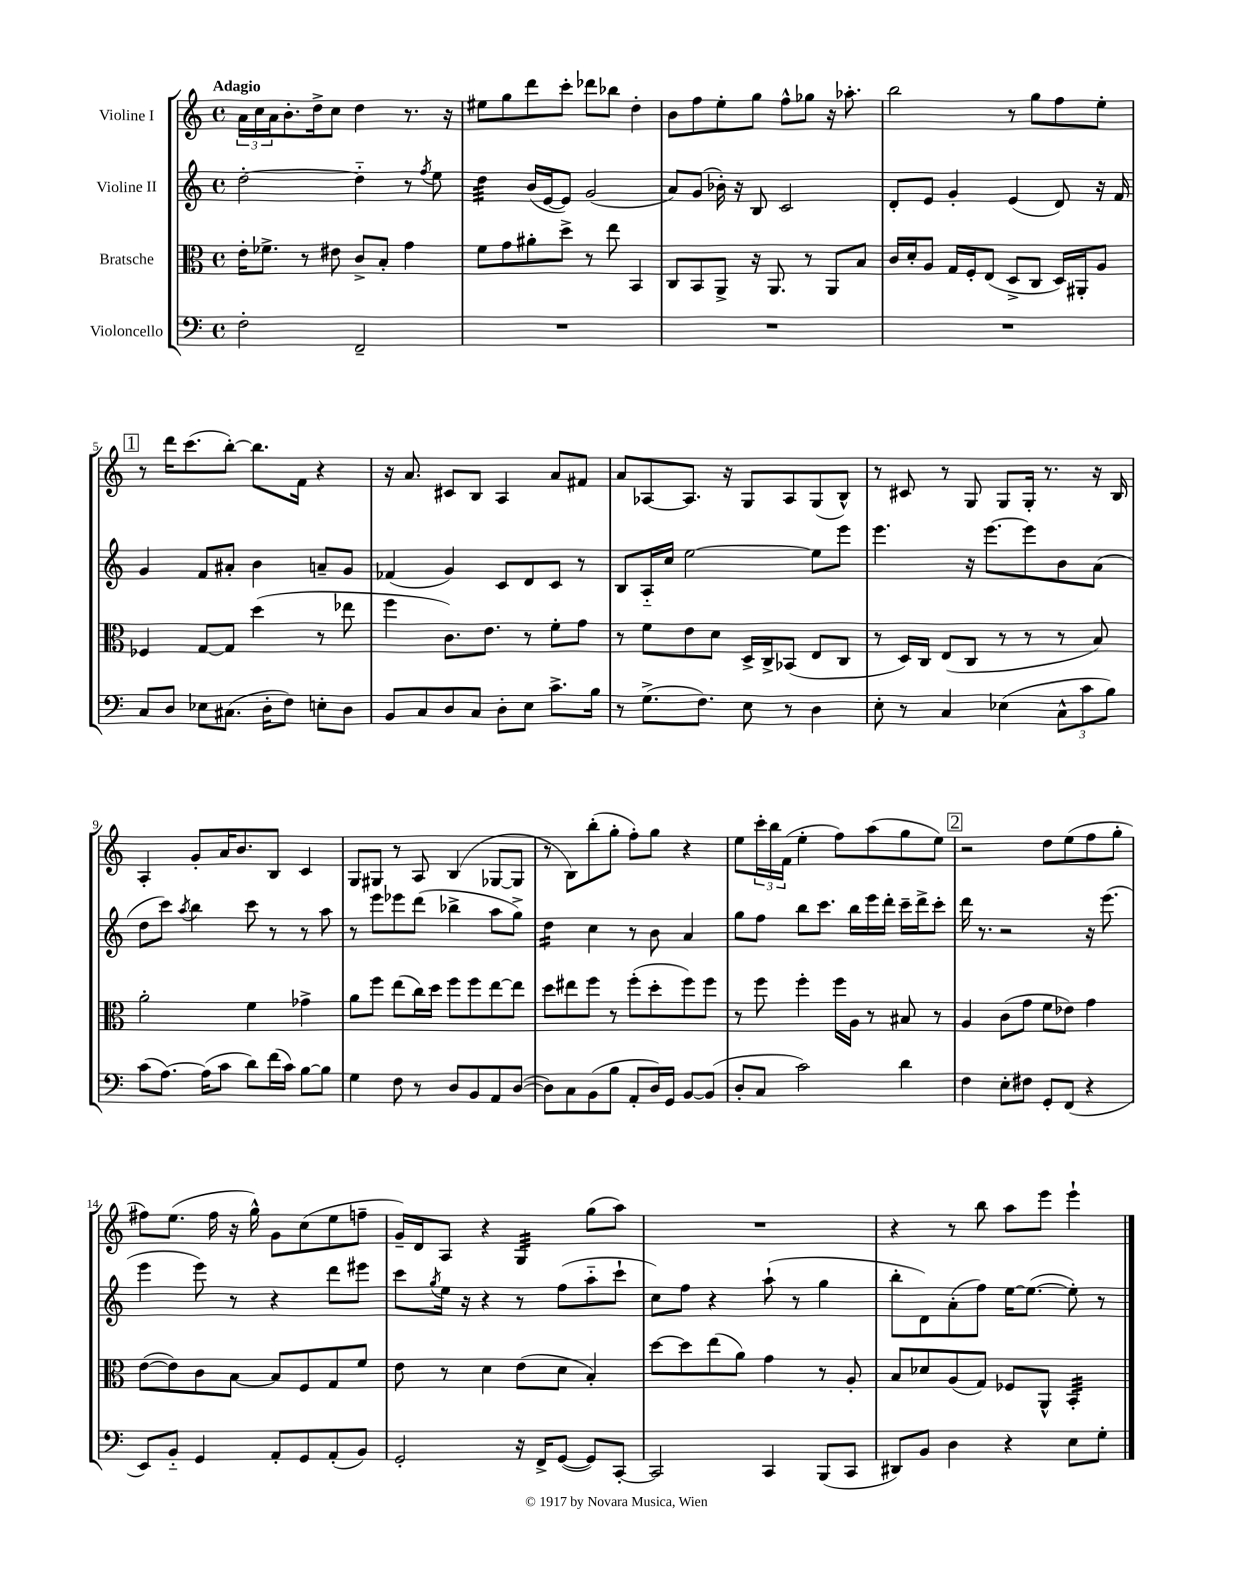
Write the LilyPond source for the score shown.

<<
\new StaffGroup <<
\new Staff = "s0" \with { instrumentName = "Violine I" } {
    \clef treble \key c \major \defaultTimeSignature \time 4/4 \tempo "Adagio"
    \tuplet 3/2 { a'16 c''16 a'16 } b'8.-. d''16-> c''8 d''4 r8. r16 |
    eis''8 g''8 d'''8 c'''8-. des'''8 bes''8 d''4-. |
    b'8 f''8 e''8-. g''8 f''8-^ ges''8 r16 aes''8.-. |
    b''2 r8 g''8 f''8 e''8-. |
    \mark \markup { \box "1" } r8 d'''16 c'''8.( b''8~-.) b''8. f'16 r4 |
    r16 a'8. cis'8 b8 a4 a'8 fis'8 |
    a'8 aes8~ aes8. r16 g8 aes8 g8( b8-^) |
    r8 cis'8 r8 g8 g8 g16-. r8. r16 b16 |
    a4-. g'8-. a'16 b'8. b8 c'4 |
    g8 gis8 r8 a8 b4( ges8~ ges8 |
    r8 b8) b''8-.( g''8-. f''8-.) g''8 r4 |
    e''8 \tuplet 3/2 { c'''16-. b''16 f'16( } e''4-. f''8) a''8( g''8 e''8) |
    \mark \markup { \box "2" } r2 d''8 e''8( f''8 g''8-. |
    fis''8) e''8.( fis''16 r16 g''16-^) g'8 c''8( e''8 f''8-- |
    g'16--) d'16 a8 r4 g4:32 g''8( a''8) |
    R1 |
    r4 r8 b''8 a''8 e'''8 e'''4-! \bar "|." |
}
\new Staff = "s1" \with { instrumentName = "Violine II" } {
    \clef treble \key c \major \defaultTimeSignature \time 4/4
    d''2~-. d''4-_ r8 \acciaccatura { f''8 } e''8 |
    d''4:32 b'16( e'16~ e'8) g'2( |
    a'8) g'8( bes'16-.) r16 b8 c'2 |
    d'8-. e'8 g'4-. e'4( d'8) r16 f'16 |
    \mark \markup { \box "1" } g'4 f'8 ais'8-. b'4 a'8-- g'8 |
    fes'4( g'4) c'8 d'8 c'8 r8 |
    b8 a16-_ c''16 e''2~ e''8 e'''8 |
    e'''4. r16 e'''8.~ e'''8 b'8 a'8( |
    d''8 c'''8) \acciaccatura { a''8 } b''4 c'''8 r8 r8 a''8 |
    r8 e'''8 ees'''8 d'''8( bes''4-> a''8 g''8->) |
    d''4:16 c''4 r8 b'8 a'4 |
    g''8 f''8 b''8 c'''8. b''16 e'''16 d'''16-. c'''16-- d'''16-> c'''8-. |
    \mark \markup { \box "2" } d'''16 r8. r2 r16 e'''8.( |
    e'''4 e'''8) r8 r4 d'''8 eis'''8 |
    c'''8 \acciaccatura { g''8 } e''16 r16 r4 r8 f''8( a''8-_ c'''8-! |
    c''8) f''8 r4 a''8-!( r8 g''4 |
    b''8-. d'8) a'8-.( f''8) e''16~ e''8.~( e''8-.) r8 \bar "|." |
}
\new Staff = "s2" \with { instrumentName = "Bratsche" } {
    \clef alto \key c \major \defaultTimeSignature \time 4/4
    e'16-. fes'8.-> r8 eis'8 c'8-> b8-. g'4 |
    f'8 g'8 ais'8-. d''8-> r8 e''8 b,4 |
    c8 b,8 a,8-> r16 a,8. r8 a,8 b8 |
    c'16 d'16-. a8 g16 f16-. e8( d8-> c8 d16) ais,16-. a8 |
    \mark \markup { \box "1" } fes4 g8~ g8 d''4( r8 ees''8 |
    f''4 c'8.) e'8. r8 f'8-. g'8 |
    r8 f'8 e'8 d'8 d16-> c16-> bes,8( e8 c8 |
    r8 d16) c16 e8( c8 r8 r8 r8 b8) |
    a'2-. f'4 ges'4-> |
    a'8 f''8 e''8( c''16) d''16 f''8 f''8 e''8~ e''8 |
    d''8 eis''8 f''8 r8 f''8-.( d''8-. f''8) f''8 |
    r8 f''8 f''4-. f''16 a16 r8 bis8 r8 |
    \mark \markup { \box "2" } a4 c'8( g'8 f'8 ees'8) g'4 |
    e'8~( e'8) c'8 b8~ b8 f8 g8 f'8 |
    e'8 r8 d'4 e'8( d'8 b4-.) |
    d''8~ d''8 e''8( a'8) g'4 r8 a8-. |
    b8 des'8 a8( g8) fes8 a,8-^ b,4:32-. \bar "|." |
}
\new Staff = "s3" \with { instrumentName = "Violoncello" } {
    \clef bass \key c \major \defaultTimeSignature \time 4/4
    f2-. f,2-- |
    R1 |
    R1 |
    R1 |
    \mark \markup { \box "1" } c8 d8 ees8 cis8.( d16-. f8) e8-. d8 |
    b,8 c8 d8 c8 d8-. e8 c'8.-> b16 |
    r8 g8.->( f8.) e8 r8 d4 |
    e8-. r8 c4 ees4( \tuplet 3/2 { c8-^ c'8 b8) } |
    c'8( a8.~) a16( c'8 d'8) f'16( c'16) b8~ b8 |
    g4 f8 r8 d8 b,8 a,8 d8~( |
    d8) c8 b,8( b8 a,8-. d16) g,16 b,8~ b,8( |
    d8-. c8 c'2) d'4 |
    \mark \markup { \box "2" } f4 e8-. fis8 g,8-. f,8( r4 |
    e,8) b,8-_ g,4 a,8-. g,8 a,8-.( b,8) |
    g,2-. r16 f,16-> g,8~( g,8) c,8~-. |
    c,2 c,4 b,,8( c,8 |
    dis,8) b,8 d4 r4 e8 g8-. \bar "|." |
}
>>
>>
